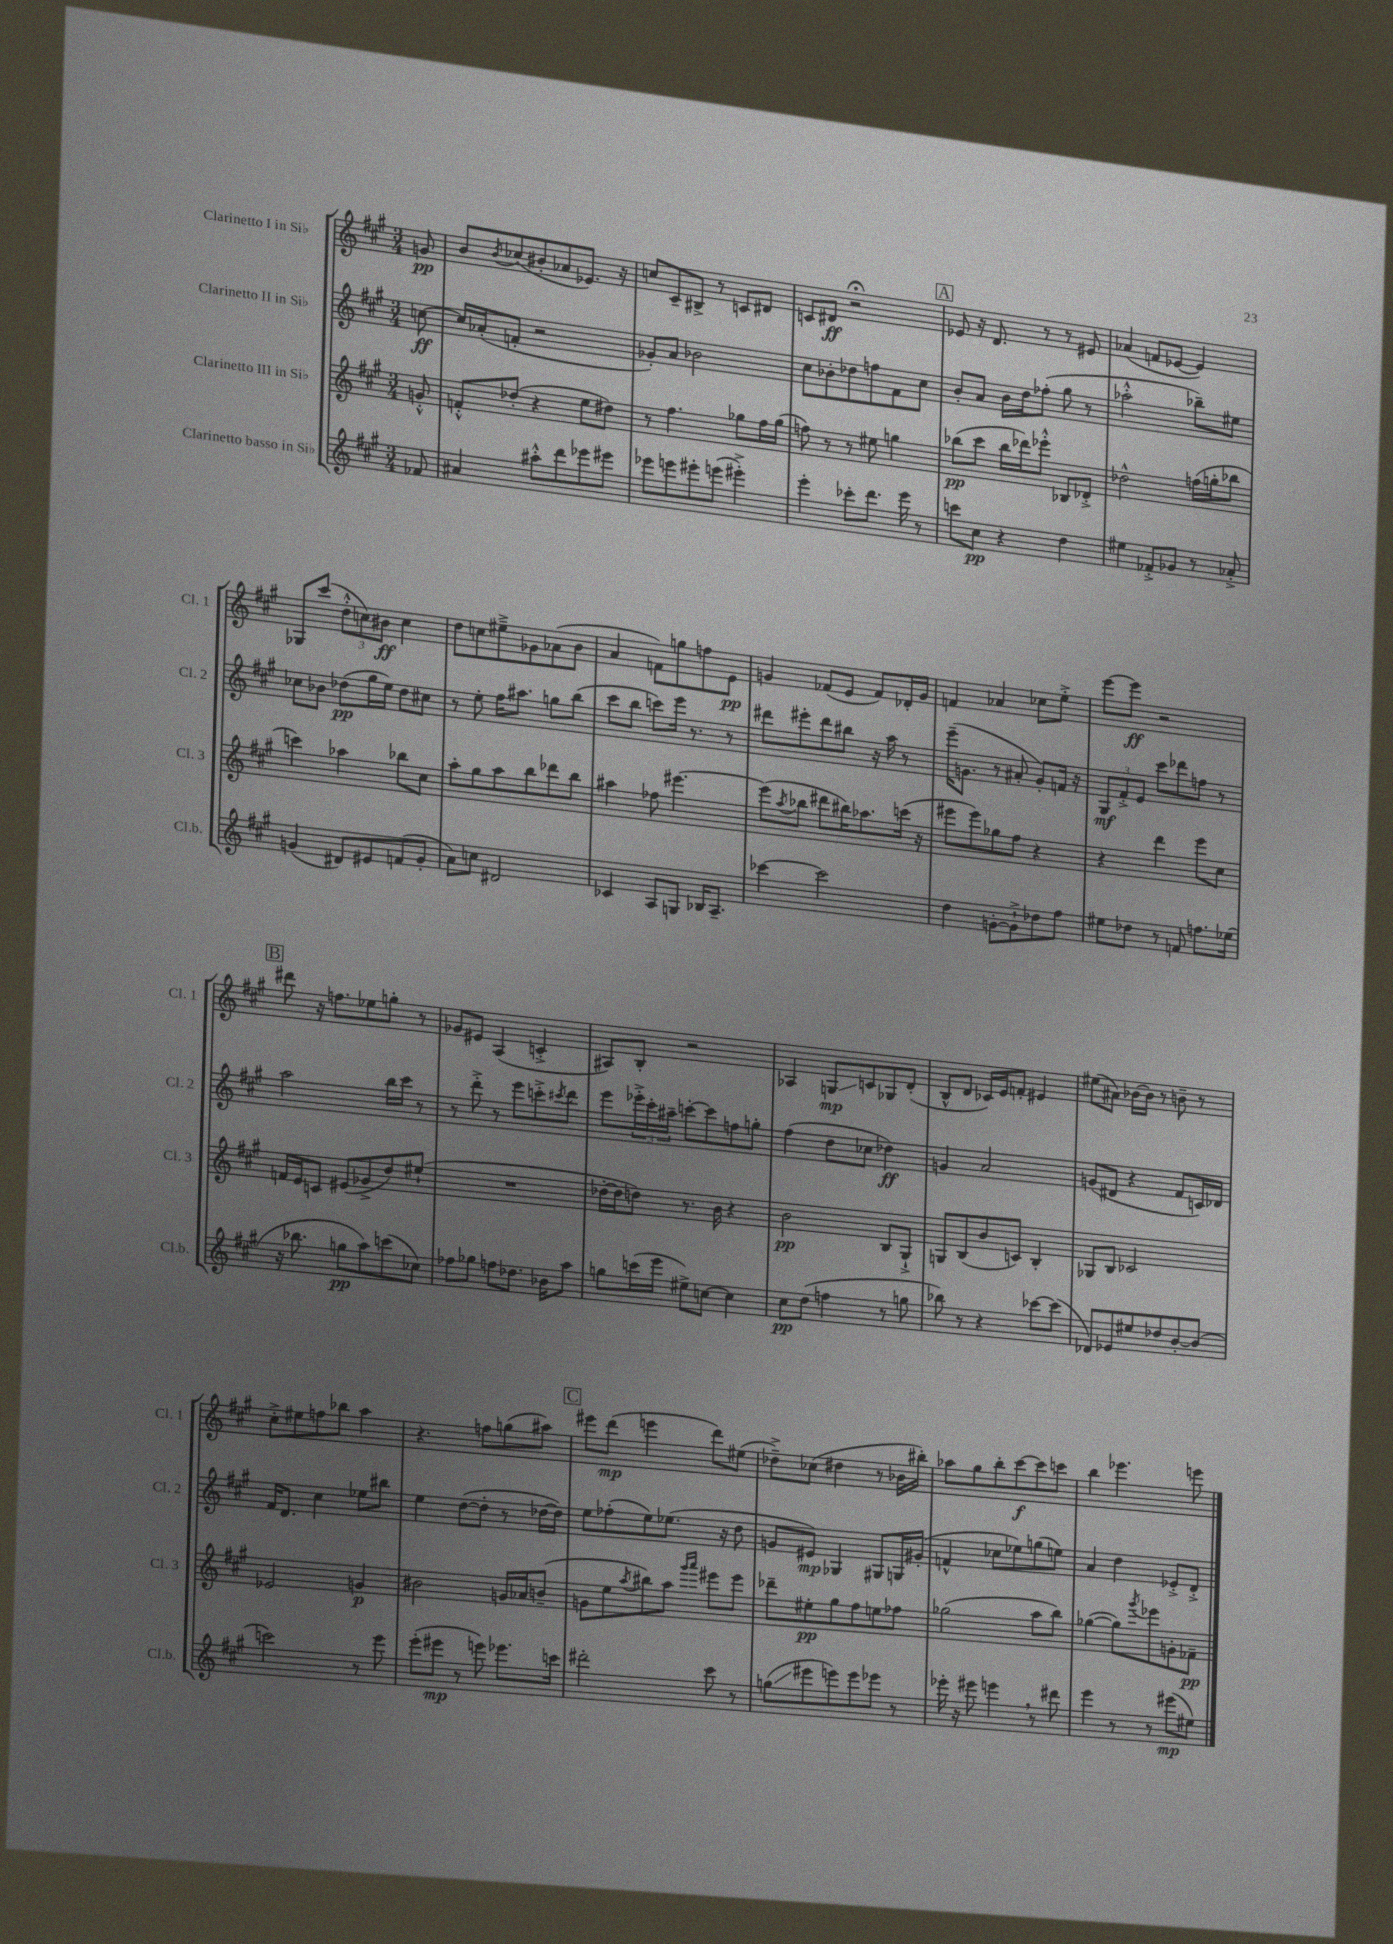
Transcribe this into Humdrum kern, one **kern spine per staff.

**kern	**kern	**kern	**kern
*staff4	*staff3	*staff2	*staff1
*clefG2	*clefG2	*clefG2	*clefG2
*k[f#c#g#]	*k[f#c#g#]	*k[f#c#g#]	*k[f#c#g#]
*M3/4	*M3/4	*M3/4	*M3/4
8f-	8g'^^	[8cc	8g
=	=	=	=
4a#	8f'^^	16cc]	8b
.	.	(16a-'	.
.	.	.	8qb
.	(8dd-'	8f'	(8cc-
8aa#'^^	4r	2r	8b#'
8ddd	.	.	8a-
8eee-	8ee	.	8.e-)
8eee#	8dd#)	.	.
.	.	.	16r
=	=	=	=
8eee-	8r	8g-')	8cc
8eee	4.ff#	8a	8c#~
8eee#'	.	2b-	8B#^
(8eee	.	.	8r
4eee#'^)	8gg-	.	8c
.	16ff#	.	8d#
.	(16gg-	.	.
=	=	=	=
4eee'	8ff)	8cc#	8c
.	8r	8b-'	8d#
8ccc-'	8r	8dd-	2r;
8.ddd	8ee#	8ff	.
.	4gg	8f#	.
16eee	.	.	.
8r	.	8cc#	.
=	=	=	=
8ccc	(8bb-	8b'	8e-
8cc#	8ccc#	8a	16r
.	.	.	8.d
4r	16bb-	16b	.
.	16ddd-)	16dd	.
.	8eee-'^^	(8ff-'	8r
4dd	8B-	8gg#	8r
.	8d-'^	8r	8e#
=	=	=	=
4ee#	2dd-^^	2aa-'^^	(4a-
8f-'^	.	.	8f
8g-	.	.	[8e-
8r	(16ff	8bb-~)	4e-])
.	16gg'	.	.
8a-'^	8bb-	8ee#	.
=	=	=	=
(4g	4ccc)	8cc-	8G-
.	.	8b-	(8ccc#
8d#)	4aa-	(8dd-	12dd'^^
.	.	.	12cc)
8e#	.	16gg#	.
.	.	.	12b#
.	.	16ee)	.
(8f	8bb-	8dd-	4cc
8g'	8cc#	8cc#	.
=	=	=	=
8a)	8aa'	8r	8dd
8cc	8gg#	8ee'	8cc
2d#	8aa	16ff#	8ee#~^
.	.	8.aa#	.
.	8bb	.	8g-
.	8ddd-	8gg	(8a-
.	8bb	(8bb	8b
=	=	=	=
4c-	4aa#	8ccc#	4a
.	.	8bb	.
8A	8ff-	8ccc)	8f)
8G	[4.eee#	16eee	8gg
.	.	8.r	.
16B-	.	.	8ff
8.A~	.	.	.
.	.	8r	8e
=	=	=	=
[4ccc-	(8eee#]	8ddd#	4g
.	8qaa	.	.
.	8bb-	8eee#'	.
2ccc-]	8ddd#	8ddd#	(8f-
.	16bb#)	8bb#	8e
.	8.aa-	.	.
.	.	16r	8f-)
.	.	16aa	.
.	(16ccc	8r	16d-'
.	16r	.	16g
=	=	=	=
4dd	8eee#	(16eee~	4f
.	.	8.g	.
.	8eee#)	.	.
[8g'	8gg-	8r	4a-
8g`^]	8ff#	8a#'	.
8dd-	4r	8g')	8cc-
8ff#	.	16f	8ee'^
.	.	16r	.
=	=	=	=
8ee#	4r	12G#	[8eee
.	.	12f#'^	.
8dd-	.	.	8eee]
.	.	12e	.
8r	4ddd	8ccc#	2r
8f	.	8ddd-	.
8.ff	8eee	8ff	.
.	8cc#	8r	.
(16ee-	.	.	.
=	=	=	=
16r	16f	2aa	8ddd#
8.bb-	16e	.	.
.	8c	.	16r
.	.	.	8.ff
8gg	(8e#	.	.
8aa)	8g-^	.	8ee-
(8ccc	8dd)	16bb	8gg'
.	.	16ccc#	.
8cc-)	(8ee#`	8r	8r
=	=	=	=
8ff-	2.r	8r	8g-
8gg-	.	8ddd'^	8e#
8ff	.	8r	(4A
8.dd-	.	8eee	.
.	.	8ccc'^	4c'^
16b-	.	.	.
.	.	8qccc#	.
8aa	.	8ddd	.
=	=	=	=
8gg	[16dd-'	8eee	8A#)
.	16dd-]	.	.
(16ccc	8dd)	24eee-'^	8B'
.	.	24ccc#'	.
16eee	.	.	.
.	.	24aa#~	.
8ee#^)	8.r	[8ccc'	2r
[8cc	.	8ccc]	.
.	16b	.	.
4cc]	4r	8ff	.
.	.	8gg'	.
=	=	=	=
8cc#	2b	(4ff#	4A-
(8dd	.	.	.
4ff	.	8dd	8G
.	.	8cc-	8c
8r	8B	4dd-)	8G-
8gg	8G#`^	.	(8d'
=	=	=	=
8bb-)	8G	4g	8B^^
8r	(8B	.	8d
4r	8b	2a	16c-)
.	.	.	16e
.	8c)	.	8f'
[8ccc-	4B'	.	4e#
(8ccc-]	.	.	.
=	=	=	=
8d-)	8G-	(8g	(8ee#
8e-	8B	8d#	8a#)
8ee#	2c-	4r	[16b-
.	.	.	16b-]
8dd-	.	.	8r
[8b'	.	8f#	8b~
(8b]	.	16c)	8r
.	.	16d-	.
=	=	=	=
2ccc)	2e-	16f#	8cc#'^
.	.	8.d	.
.	.	.	8ee#
.	.	4cc#	8ff
.	.	.	8bb-
8r	4g	8ee-	4aa
8eee	.	8bb#	.
=	=	=	=
(8eee'	2b#	4ee	4.r
8eee#	.	.	.
8r	.	([8dd	.
8eee)	.	8dd']	8ff
8.eee-	16g	8r	(8gg
.	16a-	.	.
.	(8b~	[16dd-	8aa#)
16ccc	.	16dd-])	.
=	=	=	=
2ddd#'	8g	8ee	8eee#
.	8ee	(8ff-'	(8ddd
.	8qaa	.	.
.	8bb#)	8ee)	4eee
.	8aa	(8.ee-	.
.	16qqggg#	.	.
.	16qqaaa	.	.
8ccc#	8eee#	.	8ddd)
.	.	16r	.
8r	8eee#	8dd	(8ee#
=	=	=	=
(8gg	8ddd-~	8g	8dd-~^)
8eee#	8ee#'	8e#)	(8cc-
8eee)	8gg#	4G-	4dd#
8eee	8ff#	.	.
8eee-	8ee	8G#	8r
8r	8ff-	16G	16b-
.	.	(16g#'	16bb#')
=	=	=	=
16eee-'	(2gg-	4f^^	8aa-
16r	.	.	.
8eee#	.	.	8gg#
4eee	.	8cc-	8bb'
.	.	8ee-)	[8ccc#
8r	8aa	(8gg	8ccc#]
8ddd#	8bb)	8ee)	8ccc
=	=	=	=
4eee	([4gg-	4a	4bb
8r	8gg-])	4dd	4.eee-
.	8qggg#	.	.
8r	8eee-	.	.
(8eee#	8g'	8e-'^	.
8ee#)	8f-~	8d'^	8eee
==	==	==	==
*-	*-	*-	*-
